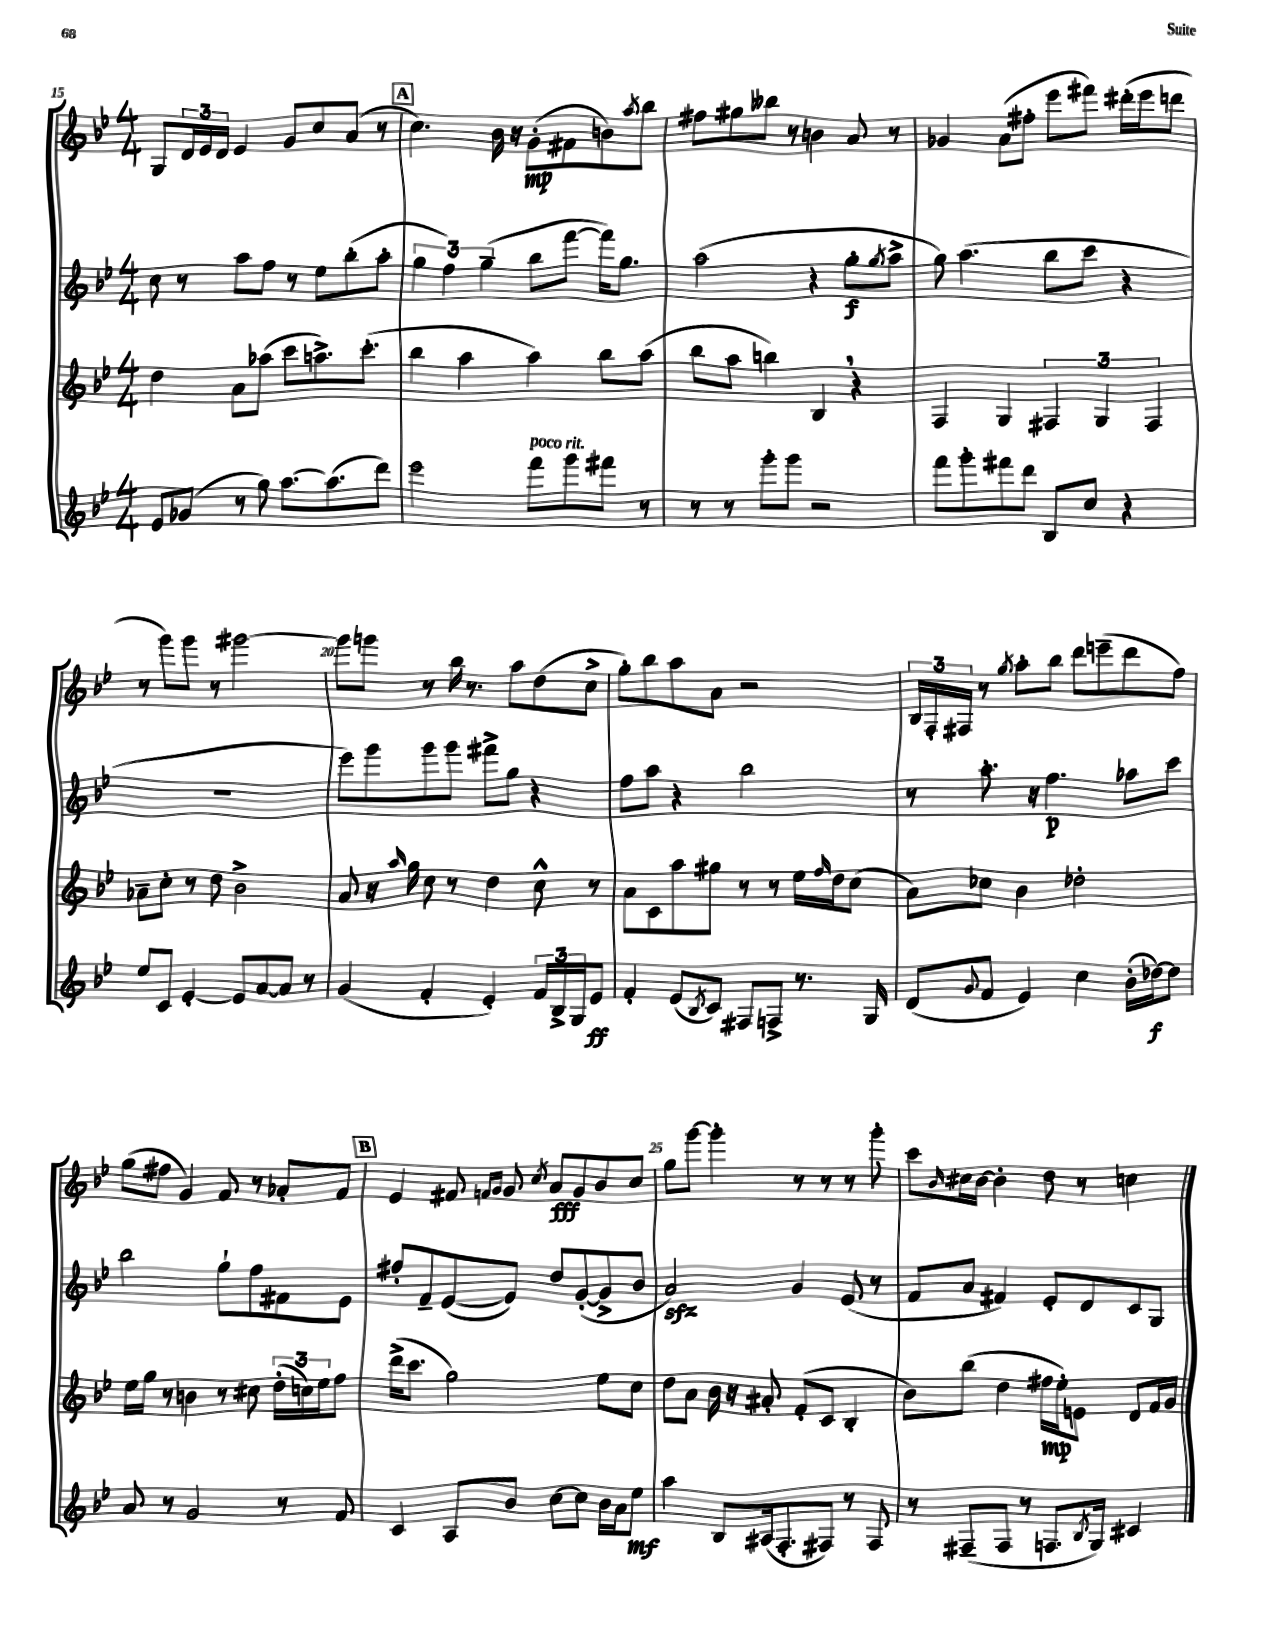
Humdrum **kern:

**kern	**kern	**kern	**kern
*staff4	*staff3	*staff2	*staff1
*clefG2	*clefG2	*clefG2	*clefG2
*k[b-e-]	*k[b-e-]	*k[b-e-]	*k[b-e-]
*M4/4	*M4/4	*M4/4	*M4/4
8e-	4dd	8cc	8G
(8g-	.	8r	24d
.	.	.	24e-
.	.	.	24d
8r	8a	8aa	4e-
8gg)	(8aa-	8ff	.
[8.aa	8ccc	8r	8g
.	8.aa^)	8ee-	8cc
(8.aa]	.	.	.
.	.	(8bb-'	(8a
.	(8.ccc'	.	.
8ddd)	.	8aa'	8r
=	=	=	=
2eee-	4bb-	6gg	4.cc)
.	.	6ff)	.
.	4aa	.	.
.	.	(6gg~	.
.	.	.	16b-
.	.	.	16r
8fff	4aa)	8bb-	(8g'
8ggg	.	[8fff	8f#
8fff#	8bb-	16fff])	8b)
.	.	8.gg	.
.	.	.	8qaa
8r	(8aa	.	8bb-
=	=	=	=
8r	8bb-	(2aa	8ff#
8r	8aa	.	8gg#
8ggg'	4bb)	.	8bb--
8ggg	.	.	8r
2r	4B-	4r	4b
.	4r	8gg'	8a
.	.	8qgg	.
.	.	8aa^	8r
=	=	=	=
8fff	4F	8gg)	4g-
8ggg'	.	(4.aa	.
8fff#	4G	.	(8a
8ddd	.	.	8ff#'
8B-	6F#	8bb-	8eee-
8cc	.	8ccc	8fff#)
.	6G	.	.
4r	.	4r	(16ddd#'
.	.	.	16eee-
.	6F#	.	.
.	.	.	8ddd
=	=	=	=
8ee-	8a-~	1r	8r
8c	8cc'	.	8ggg)
[4e-'	8r	.	8ggg
.	8dd	.	8r
8e-]	2b-^	.	[2ggg#
[8a	.	.	.
8a]	.	.	.
8r	.	.	.
=	=	=	=
(4g	8a	8eee-)	8ggg#]
.	16r	8ggg	8ggg
.	16qqaa	.	.
.	16gg	.	.
4f'	8cc	8ggg	8r
.	8r	8ggg	16bb-
.	.	.	8.r
4e-')	4dd	8fff#^	.
.	.	8gg	8aa
24f	8cc^^	4r	(8dd
24B-^	.	.	.
24G	.	.	.
8e-	8r	.	8cc^
=	=	=	=
4f'	8a	8ff	8gg')
.	8c	8aa	8bb-
(8e-	8aa	4r	8aa
8qB-	.	.	.
8c)	8gg#	.	8a
8F#	8r	2bb-	2r
8F^	8r	.	.
8.r	16ee-	.	.
.	16qqff	.	.
.	16dd	.	.
.	(8cc	.	.
16G	.	.	.
=	=	=	=
(8d	8a)	8r	24B-
.	.	.	24F'
.	.	.	24F#
8qqg	.	.	.
8f	8cc-	8.aa'	8r
.	.	.	8qgg
4e-)	4b-	.	8aa'
.	.	16r	.
.	.	4.ff	8bb-
4cc	2dd-'	.	8ddd
.	.	.	(8eee~
(16b-'	.	8aa-	8ddd
[16dd-)	.	.	.
8dd-]	.	8ccc	8ff)
=	=	=	=
8a	16ee-	2bb-	(8gg
.	16gg	.	.
8r	8r	.	8ff#
2g	4b	.	4g)
.	8r	8gg`	8f
.	8cc#	8ff	8r
8r	(24dd'	8f#	8a-'
.	24cc)	.	.
.	24ee-	.	.
8f	8ff	8e-	8f
=	=	=	=
4c	(16ddd^	8ff#'	4e-
.	8.ccc	.	.
.	.	8f~	.
8A	2gg)	([8e-	8f#
.	.	.	16qqf
.	.	.	16qqg
8b-	.	8e-])	8g
.	.	.	8qcc
[8cc	.	8dd	8a
8cc]	.	([8g'	8g
16b-	8ee-	8g^]	8b-
16a	.	.	.
8ee-	8cc	8b-	8cc
=	=	=	=
4aa	8dd	2a)	8gg
.	8a	.	[8ggg
8B-	16b-	.	4ggg']
.	16r	.	.
(16A#	8a#'	.	.
8.F'	.	.	.
.	(8f'	4g	8r
8F#)	8c	.	8r
8r	4B-'	(8e-	8r
8F#	.	8r	8ggg'
=	=	=	=
8r	8b-)	8f	8ccc
.	.	.	16qqb-
(8F#~	(8bb-	8a	16cc#
.	.	.	[16b-
8F#	4dd	4f#)	4b-']
8r	.	.	.
8.F	16ff#	8e-'	8dd
.	16ee-')	.	.
.	8e	8d	8r
8qB-	.	.	.
16G)	.	.	.
4c#	8d	8c	4cc
.	16f	8G	.
.	16g	.	.
==	==	==	==
*-	*-	*-	*-
